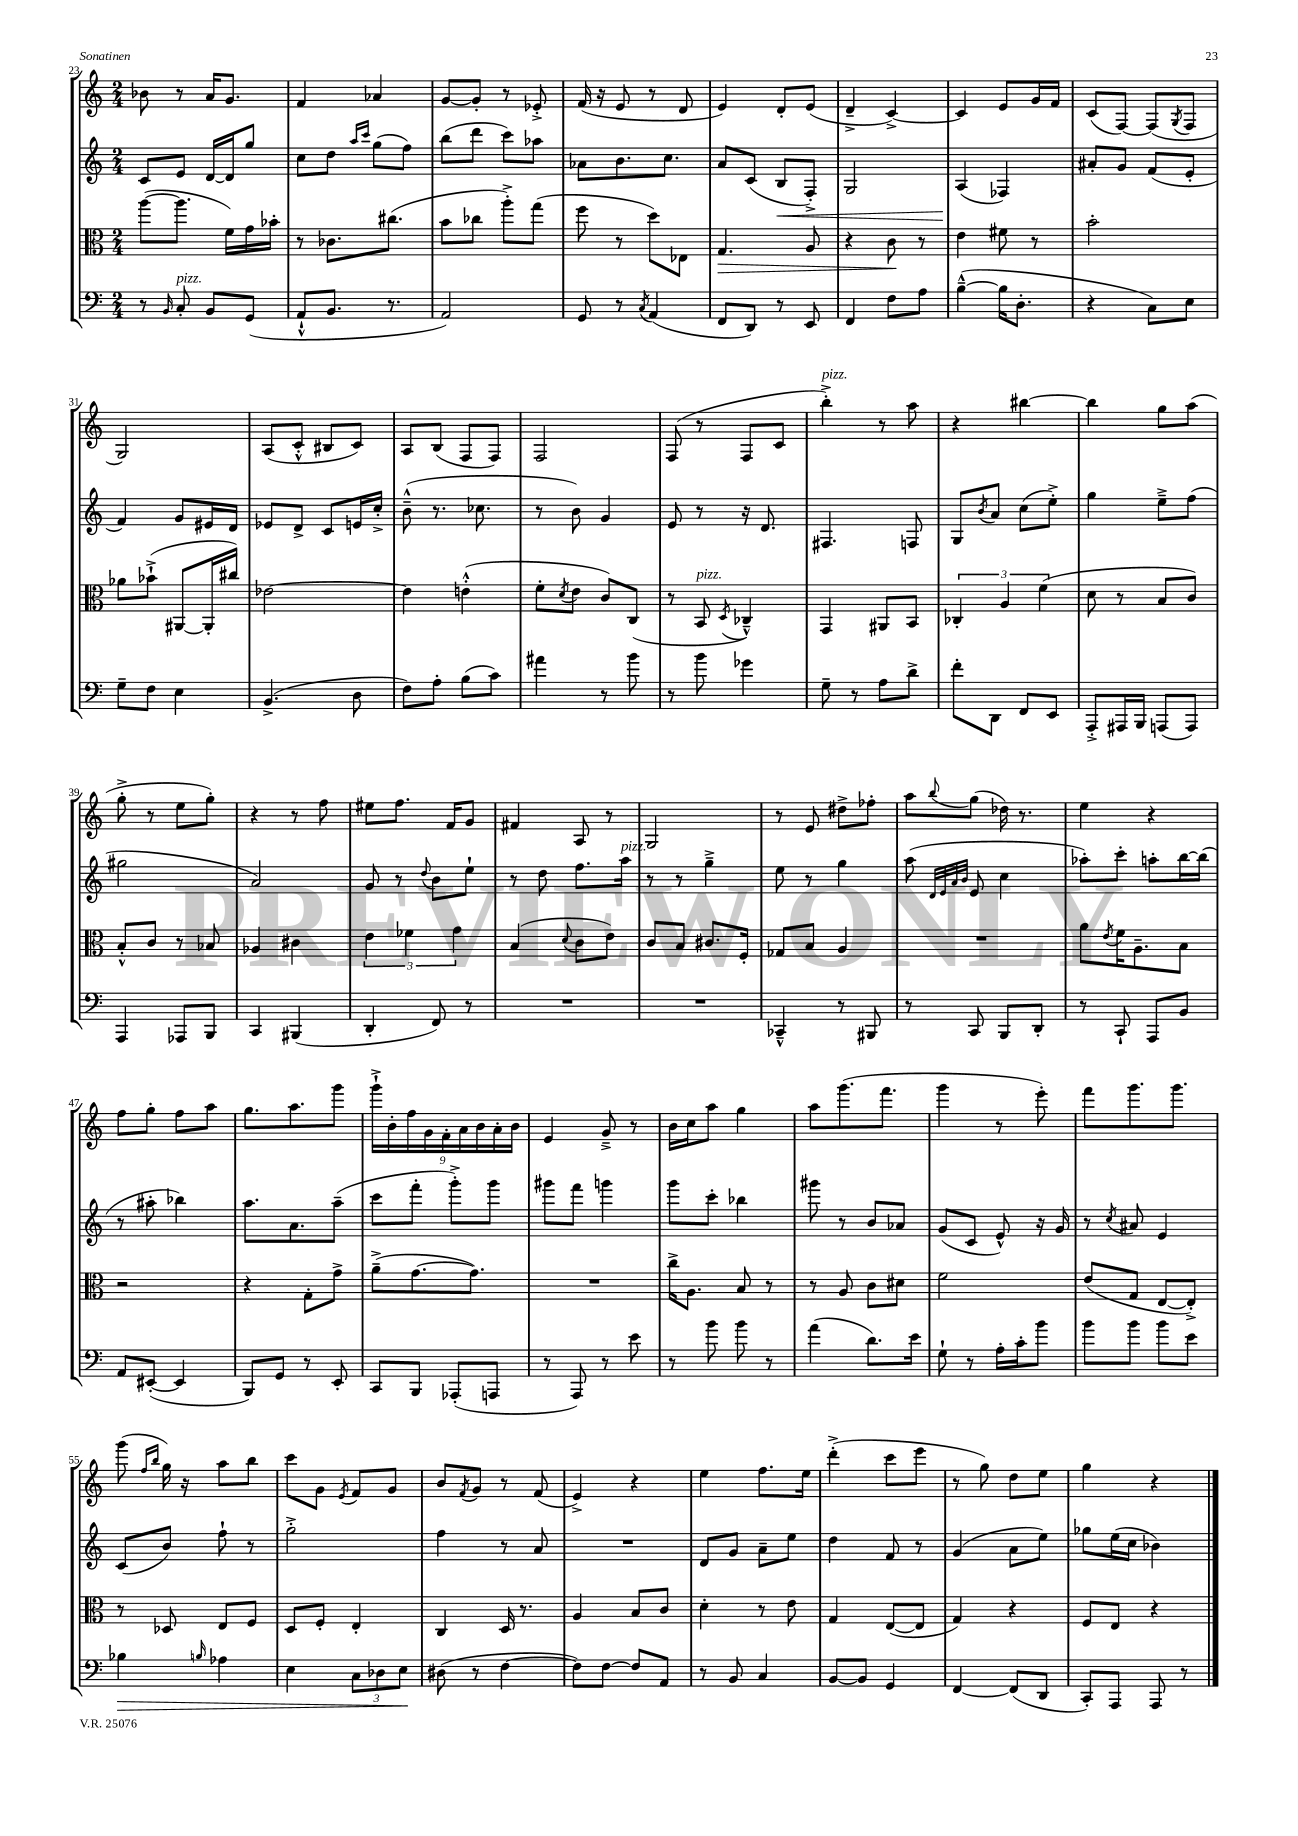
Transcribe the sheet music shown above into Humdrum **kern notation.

**kern	**kern	**kern	**kern
*staff4	*staff3	*staff2	*staff1
*clefF4	*clefC3	*clefG2	*clefG2
*k[]	*k[]	*k[]	*k[]
*M2/4	*M2/4	*M2/4	*M2/4
8r	([8aa\L	8c/L	8b-\
16qqBB/	.	.	.
8C'/	8.aa\]J	8e/J	8r
8BB/L	.	[16d/LL	16a/LK
.	16f\LL)	16d/]J	8.g/J
(8GG/J	16g\	8gg/J	.
.	16b-'\JJ	.	.
=	=	=	=
8AA`^^/L	8r	8cc\L	4f/
8.BB/J	8.c-\L	8dd\J	.
.	.	16qqaa/LL	.
.	.	16qqccc/JJ	.
.	.	(8gg\L	4a-/
8.r	(8.cc#\J	.	.
.	.	8ff\J)	.
=	=	=	=
2AA/)	8b\L	(8bb\L	[8g/L
.	8cc-\J	8ddd\J	8g'/]J
.	8aa'^\L)	8ccc\L)	8r
.	(8gg\J	8aa-\J	8e-'^/
=	=	=	=
8GG/	8ff\	8a-\L	(16f/
.	.	.	16r
8r	8r	8.b\	8e/
8qC/	.	.	.
(4AA/	8dd\L)	.	8r
.	.	8.cc\J	.
.	8E-\J	.	8d/
=	=	=	=
8FF/L	4.G/	8a/L	4e/)
8DD/J)	.	(8c/J	.
8r	.	8B/L	8d'/L
8EE/	8A/	8F'^/J)	(8e/J
=	=	=	=
4FF/	4r	2G/	4d~^/
8F\L	8c\	.	[4c^/)
8A\J	8r	.	.
=	=	=	=
([4B~^^\	4e\	(4A/	4c/]
16B\]LK	8f#\	4F-/)	8e/L
8.D'\J	.	.	.
.	8r	.	16g/L
.	.	.	16f/JJ
=	=	=	=
4r	2b'\	8a#'/L	(8c/L
.	.	8g/J	[8F/J)
8C\L)	.	(8f/L	(8F/]L
.	.	.	8qG/
8E\J	.	8e'/J	8F/J
=	=	=	=
8G~\L	8a-\L	4f/)	2G/)
8F\J	(8b-`^\J	.	.
4E\	[8AA#/L	8g/L	.
.	16AA#'/]L	16e#/L	.
.	16cc#/JJ)	16d/JJ	.
=	=	=	=
(4.BB^/	[2e-\	8e-/L	(8A/L
.	.	8d^/J	8c'^^/J
.	.	8c/L	8B#/L
8D\	.	16e/L	8c/J)
.	.	16cc'^/JJ	.
=	=	=	=
8F\L)	4e-\]	(8b~^^\	8A/L
8A'\J	.	8.r	(8B/J
(8B\L	(4e'^^\	.	8F/L
.	.	8.cc-\	.
8c\J)	.	.	8F/J)
=	=	=	=
4a#\	8f'\L	8r	2F/
.	8qd/	.	.
.	8e\J	8b\)	.
8r	8c/L)	4g/	.
8b\	(8C/J	.	.
=	=	=	=
8r	8r	8e/	(8F/
8b\	8BB/	8r	8r
.	8qD/	.	.
4g-\	4C-~^^/)	16r	8F/L
.	.	8.d/	.
.	.	.	8c/J
=	=	=	=
8G~\	4GG/	4.F#/	4bb'^\)
8r	.	.	.
8A\L	8AA#/L	.	8r
8d^\J	8BB/J	8F/	8aa\
=	=	=	=
8f'\L	6C-'/	8G/L	4r
.	.	8qb/	.
8DD\J	.	8a/J	.
.	6A/	.	.
8FF/L	.	(8cc\L	[4bb#\
.	(6f\	.	.
8EE/J	.	8ee'^\J)	.
=	=	=	=
8AAA'^/L	8d\	4gg\	4bb#\]
16AAA#/L	8r	.	.
16BBB/JJ	.	.	.
(8AAA/L	8B/L	8ee~^\L	8gg\L
8AAA/J)	8c/J)	(8ff\J	(8aa\J
=	=	=	=
4AAA/	8B'^^/L	2gg#\	8gg'^\
.	8c/J	.	8r
8AAA-/L	8r	.	8ee\L
8BBB/J	8B-/	.	8gg'\J)
=	=	=	=
4CC/	4A-/	2a/)	4r
(4BBB#/	4c#\	.	8r
.	.	.	8ff\
=	=	=	=
4DD'/	6e\	8g/	8ee#\L
.	.	8r	8.ff\J
.	6f-\	.	.
.	.	8qqdd/	.
8FF/)	.	8b\L	.
.	.	.	16f/LK
.	6g\	.	.
8r	.	8ee`\J	8g/J
=	=	=	=
2r	(4B/	8r	4f#/
.	.	8dd\	.
.	8qqd/	.	.
.	8c\L	8.ff\L	8A/
.	8e\J)	.	8r
.	.	16aa\Jk	.
=	=	=	=
2r	8c/L	8r	2G/
.	8B/J	8r	.
.	8.c#/L	4gg~^\	.
.	16F'/Jk	.	.
=	=	=	=
4CC-~^^/	8G-/L	8ee\	8r
.	8B/J	8r	8e/
8r	4A/	4gg\	8dd#^\L
8BBB#/	.	.	8ff-'\J
=	=	=	=
8r	2r	(8aa\	8aa\L
.	.	32qqd/LLL	.
.	.	32qqe/	.
.	.	32qqa/	.
.	.	32qqb/JJJ	8qqbb/
8CC/	.	8e/	(8gg\J
8BBB/L	.	4cc\	16dd-\)
.	.	.	8.r
8DD'/J	.	.	.
=	=	=	=
8r	8a\L	8aa-'\L)	4ee\
.	8qe/	.	.
8CC`/	16f\K	8ccc'\J	.
.	8.A~\	.	.
8AAA/L	.	8aa'\L	4r
8BB/J	8B\J	[16bb\L	.
.	.	(16bb\]JJ	.
=	=	=	=
8AA/L	2r	8r	8ff\L
([8EE#'/J	.	8aa#'\	8gg'\J
4EE#/]	.	4bb-\)	8ff\L
.	.	.	8aa\J
=	=	=	=
8BBB/L)	4r	8.aa\L	8.gg\L
8GG/J	.	.	.
.	.	8.a\	8.aa\
8r	8G'\L	.	.
8EE'/	8g^\J	(8aa~\J	8ggg\J
=	=	=	=
8CC/L	(8a~^\L	8ccc\L	18ggg`^\LL
.	.	.	18b'\
.	.	.	18ff\
8BBB/J	[8.g\	8fff'\J	.
.	.	.	18g\
.	.	.	18f'\
(8AAA-'/L	.	8ggg'^\L)	.
.	.	.	18a\
.	8.g\]J)	.	.
.	.	.	18b\
8AAA/J	.	8ggg\J	.
.	.	.	18a'\
.	.	.	18b\JJ
=	=	=	=
8r	2r	8ggg#\L	4e/
8AAA/)	.	8fff\J	.
8r	.	4ggg\	8g~^/
8e\	.	.	8r
=	=	=	=
8r	16cc^\LK	8ggg\L	16b\LL
.	8.A\J	.	16cc\J
8b\	.	8ccc'\J	8aa\J
8b\	8B/	4bb-\	4gg\
8r	8r	.	.
=	=	=	=
(4a\	8r	8ggg#\	8aa\L
.	8A/	8r	(8.ggg\
8.d\L)	8c\L	8b/L	.
.	.	.	8.fff\J
.	8d#\J	8a-/J	.
16e\Jk	.	.	.
=	=	=	=
8G`\	2f\	(8g/L	4ggg\
8r	.	8c/J	.
16A'\LL	.	8e^^/)	8r
16c'\J	.	.	.
8b\J	.	16r	8eee'\)
.	.	16g/	.
=	=	=	=
8b\L	(8e/L	8r	8fff\L
.	.	8qcc/	.
8b\J	8G/J	8a#/	8.ggg\
8b\L	[8E/L	4e/	.
.	.	.	8.ggg\J
8e\J	8E'^/]J)	.	.
=	=	=	=
4B-\	8r	(8c/L	(8ggg\
.	.	.	16qqff/LL
.	.	.	16qqbb/JJ
.	8D-/	8b/J)	16gg\)
.	.	.	16r
16qqB/	.	.	.
4A-\	8E/L	8ff`\	8aa\L
.	8F/J	8r	8bb\J
=	=	=	=
4E\	8D/L	2gg'^\	8ccc\L
.	8F'/J	.	8g\J
.	.	.	8qe/
12C\L	4E'/	.	8f/L
12D-\	.	.	.
.	.	.	8g/J
12E\J	.	.	.
=	=	=	=
(8D#\	4C/	4ff\	8b/L
.	.	.	8qf/
8r	.	.	8g/J
[4F\	16D/	8r	8r
.	8.r	.	.
.	.	8a/	(8f/
=	=	=	=
8F\]L)	4A/	2r	4e^/)
[8F\J	.	.	.
8F/]L	8B/L	.	4r
8AA/J	8c/J	.	.
=	=	=	=
8r	4d'\	8d/L	4ee\
8BB/	.	8g/J	.
4C/	8r	8a~\L	8.ff\L
.	8e\	8ee\J	.
.	.	.	16ee\Jk
=	=	=	=
[8BB/L	4G/	4dd\	(4ddd'^\
8BB/]J	.	.	.
4GG/	([8E/L	8f/	8ccc\L
.	8E/]J	8r	8eee\J
=	=	=	=
[4FF/	4G/)	(4g/	8r
.	.	.	8gg\)
(8FF/]L	4r	8a\L	8dd\L
8DD/J	.	8ee\J)	8ee\J
=	=	=	=
8CC'/L)	8F/L	8gg-\L	4gg\
8AAA/J	8E/J	(16ee\L	.
.	.	16cc\JJ	.
8AAA/	4r	4b-\)	4r
8r	.	.	.
==	==	==	==
*-	*-	*-	*-
